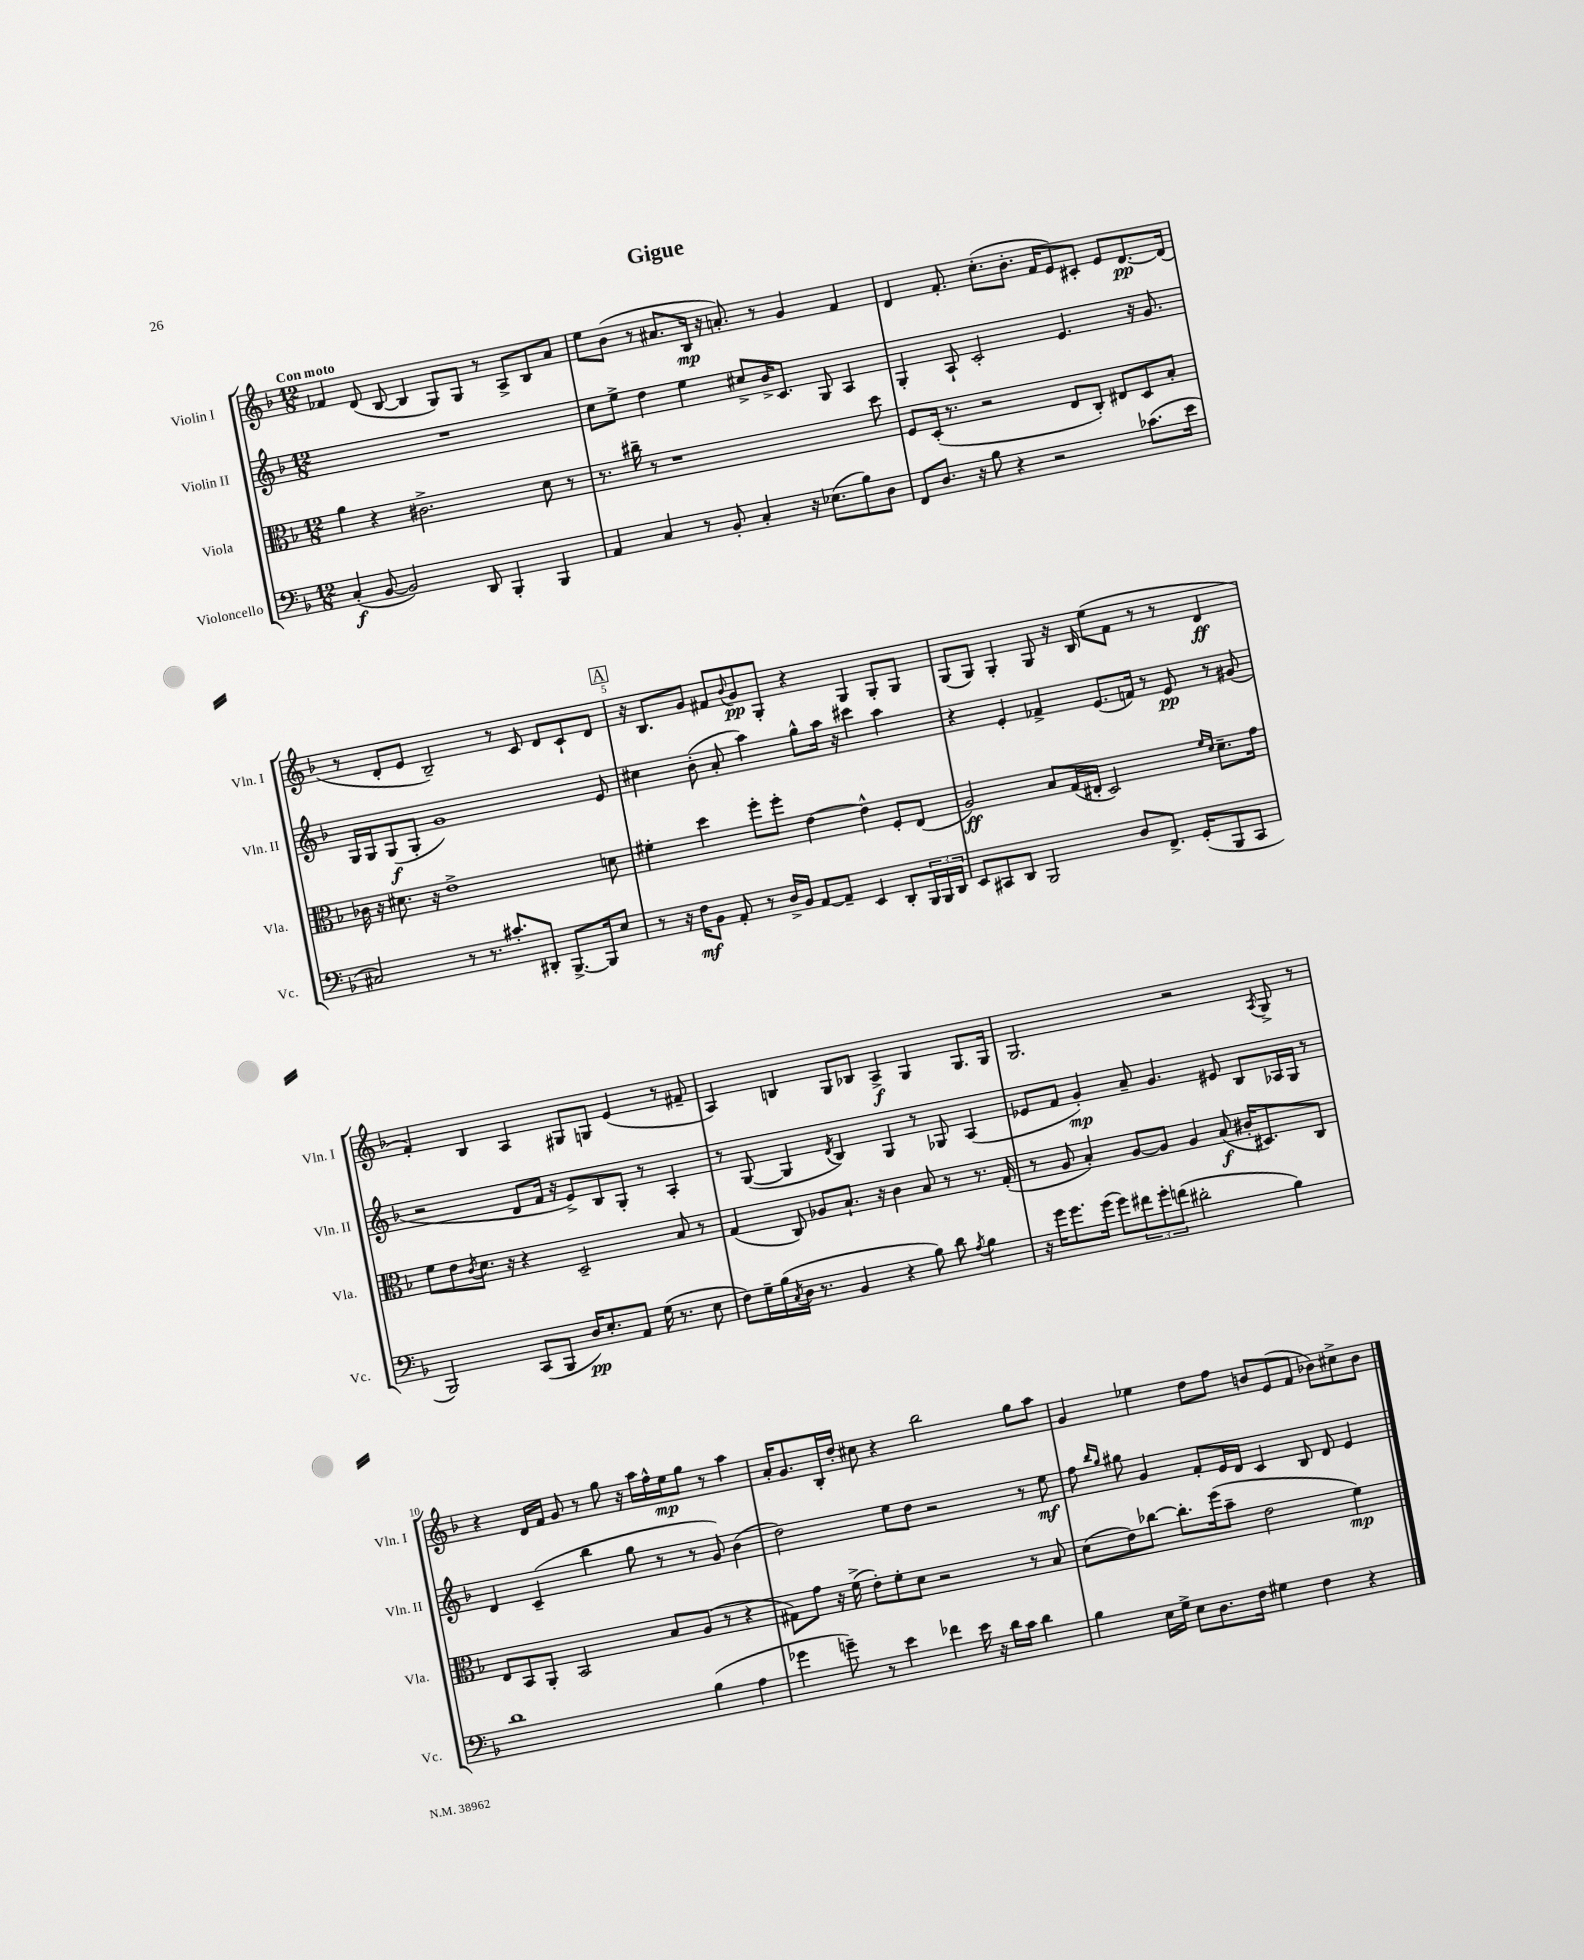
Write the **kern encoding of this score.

**kern	**kern	**kern	**kern
*staff4	*staff3	*staff2	*staff1
*clefF4	*clefC3	*clefG2	*clefG2
*k[b-]	*k[b-]	*k[b-]	*k[b-]
*M12/8	*M12/8	*M12/8	*M12/8
(4C'	4a	1.r	4f-
[8BB-	4r	.	(8d
2BB-])	.	.	[8B-
.	2.c#^	.	4B-]
.	.	.	8G)
8DD	.	.	8G
4BBB-'	.	.	8r
.	.	.	8A^
4BBB-	8d	.	8B-
.	8r	.	8a
=	=	=	=
4AA	8.r	8cc	8ee
.	.	8ee^	(8b-
.	16cc#~	.	.
4C	8r	4dd	8r
.	1r	.	8.a#
8r	.	4ee	.
.	.	.	16B-
8BB-'	.	.	16r
.	.	.	8.a')
4C'	.	8cc#^	.
.	.	16b-^	8r
.	.	8.c	.
16r	.	.	4g
(8.E-	.	.	.
.	.	8G	.
8B-)	.	4A	4f
8D	8dd	.	.
=	=	=	=
8FF	8F	4G'	4d
8.D	(16D'	.	.
.	8.r	.	.
.	.	8A`	8.f'
16r	.	.	.
8B-	2r	2c'	.
.	.	.	(8.cc'
4r	.	.	.
.	.	.	8.b-'
2r	.	.	.
.	.	.	16f
.	8E	4.e	8e)
.	8C')	.	8c#'
.	8E#	.	8e
(8.c-	8D	16r	[8.d
.	.	8.g	.
.	8B-'	.	.
16e	.	.	(16d]
=	=	=	=
2C#)	16c-	16G	8r
.	16r	16G	.
.	8.d#	(8G	8d'
.	.	8G'	8e
.	16r	.	.
.	1e^	1g)	2B-~)
8r	.	.	.
8.r	.	.	.
8.c#'	.	.	.
.	.	.	8r
8DD#'	.	.	8c
[8.BBB-^	.	.	8d
.	.	.	8c`
16BBB-]	.	.	.
8E	8d	8e	8d
=	=	=	=
8r	4f#'	4cc#	16r
.	.	.	8.B-
16r	.	.	.
16F	.	.	.
8BB-	4dd	(8b-'	8g
8AA'	.	8a'	8f#
.	.	.	8qqb-
8r	8ff'	4aa)	8g
16D^	8ff'	.	8G'
16BB-	.	.	.
[8AA	[4e	8gg^^	4r
8AA~]	.	16aa	.
.	.	16r	.
4EE	4e^^]	4ccc#	4G
8DD'	8F'	4aa	8G'
24BBB-	(8E	.	8G
24BBB-	.	.	.
24DD	.	.	.
=	=	=	=
8EE	2A)	4r	(8G
8CC#	.	.	8G)
8DD	.	4e'	4G'
2BBB-	.	.	.
.	8B-	4f-^	8G
.	(16G	.	16r
.	16E#'	.	16B-
.	2D)	(8.e	(8ee
8D	.	.	8f
.	.	16f)	.
8.FF^	.	8r	8r
.	.	8e	8r
(16GG'	.	.	.
.	16qqf	.	.
.	16qqd	.	.
8BBB-	8.d~	8r	4d
8CC#	.	(8g#	.
.	16g	.	.
=	=	=	=
2BBB-)	8f	2r	4f')
.	8e	.	.
.	8qc	.	.
.	8.d	.	4B-
.	16r	.	.
(8CC	4r	8d	4A
8BBB-	.	16f	.
.	.	16r	.
16D)	2D~	8e^)	8G#
8.E'	.	.	.
.	.	8B-	8G
8AA	.	8G'	(4e
(16G	.	8r	.
8.r	.	.	.
.	8B-	4A'	8r
8E	8r	.	8f#~
=	=	=	=
8F)	(4G	8r	4A)
16G~	.	([8G	.
(16B-	.	.	.
8qC	.	.	.
16D	8C)	4G]	4B
8.r	.	.	.
.	8A-	.	.
.	.	8qd	.
4BB-	8.B-`	4B-)	8G
.	.	.	8B-
.	16r	.	.
4r	4c	4G	4A^
8B-)	8B-	8r	4G
8d	8r	8G-	.
8qA	.	.	.
4B-	8.r	(4A	8.G
.	(16G'	.	16G
=	=	=	=
16r	8r	8e-	2.G
16g	.	.	.
8.g	8A	8f	.
.	4B-')	4g')	.
(16g	.	.	.
8g)	.	.	.
12f#	[8A	8a~	.
12g'	.	.	.
.	8A]	4.g	.
(12f	.	.	.
2d#'	4A	.	2r
.	(8B-	8e#	.
.	16c#'	8B-	.
.	8.D#)	.	.
.	.	.	8qA
4B-)	.	16A-	8G^
.	.	16G	.
.	8C	8r	8r
=	=	=	=
1d	8E	4d	4r
.	8BB-	.	.
.	8AA'	(4c~	16d
.	.	.	16f
.	2BB-	.	8g
.	.	4bb-	8r
.	.	.	8gg
.	.	8gg	16r
.	.	.	16aa
.	8B-	8r	16ff^^
.	.	.	16ee
(4B-	(8A	8r	8gg
.	8r	8g)	8r
4A	4r	(4b-	4aa
=	=	=	=
4g-	8G#)	2dd)	16a'
.	.	.	8.g
.	8g	.	.
8g~)	16r	.	16B-'
.	(16f^	.	16dd'
8r	8e')	.	8cc#
4e	8f'	8ee	4r
.	8d	8dd	.
4f-	2r	2r	2bb-
16e	.	.	.
16r	.	.	.
16d	.	.	.
16c	.	.	.
4d	8r	8r	8gg
.	8B-	8ee	8aa
=	=	=	=
4B-	(8d	8ff	4g
.	.	16qqbb-	.
.	.	16qqgg	.
.	8e)	8gg#	.
16E	[8cc-	4g	4ee-
16G^	.	.	.
8E	8.cc-']	.	.
8.D	.	8f'	8dd
.	(16ff	.	.
.	8b-~	16e	8ff
16F	.	16d	.
4G#	2e	4c	8b
.	.	.	(8e
4F	.	8B-	8f
.	.	8d	8b-)
4r	4f)	4e	8cc#^
.	.	.	8b-
==	==	==	==
*-	*-	*-	*-
